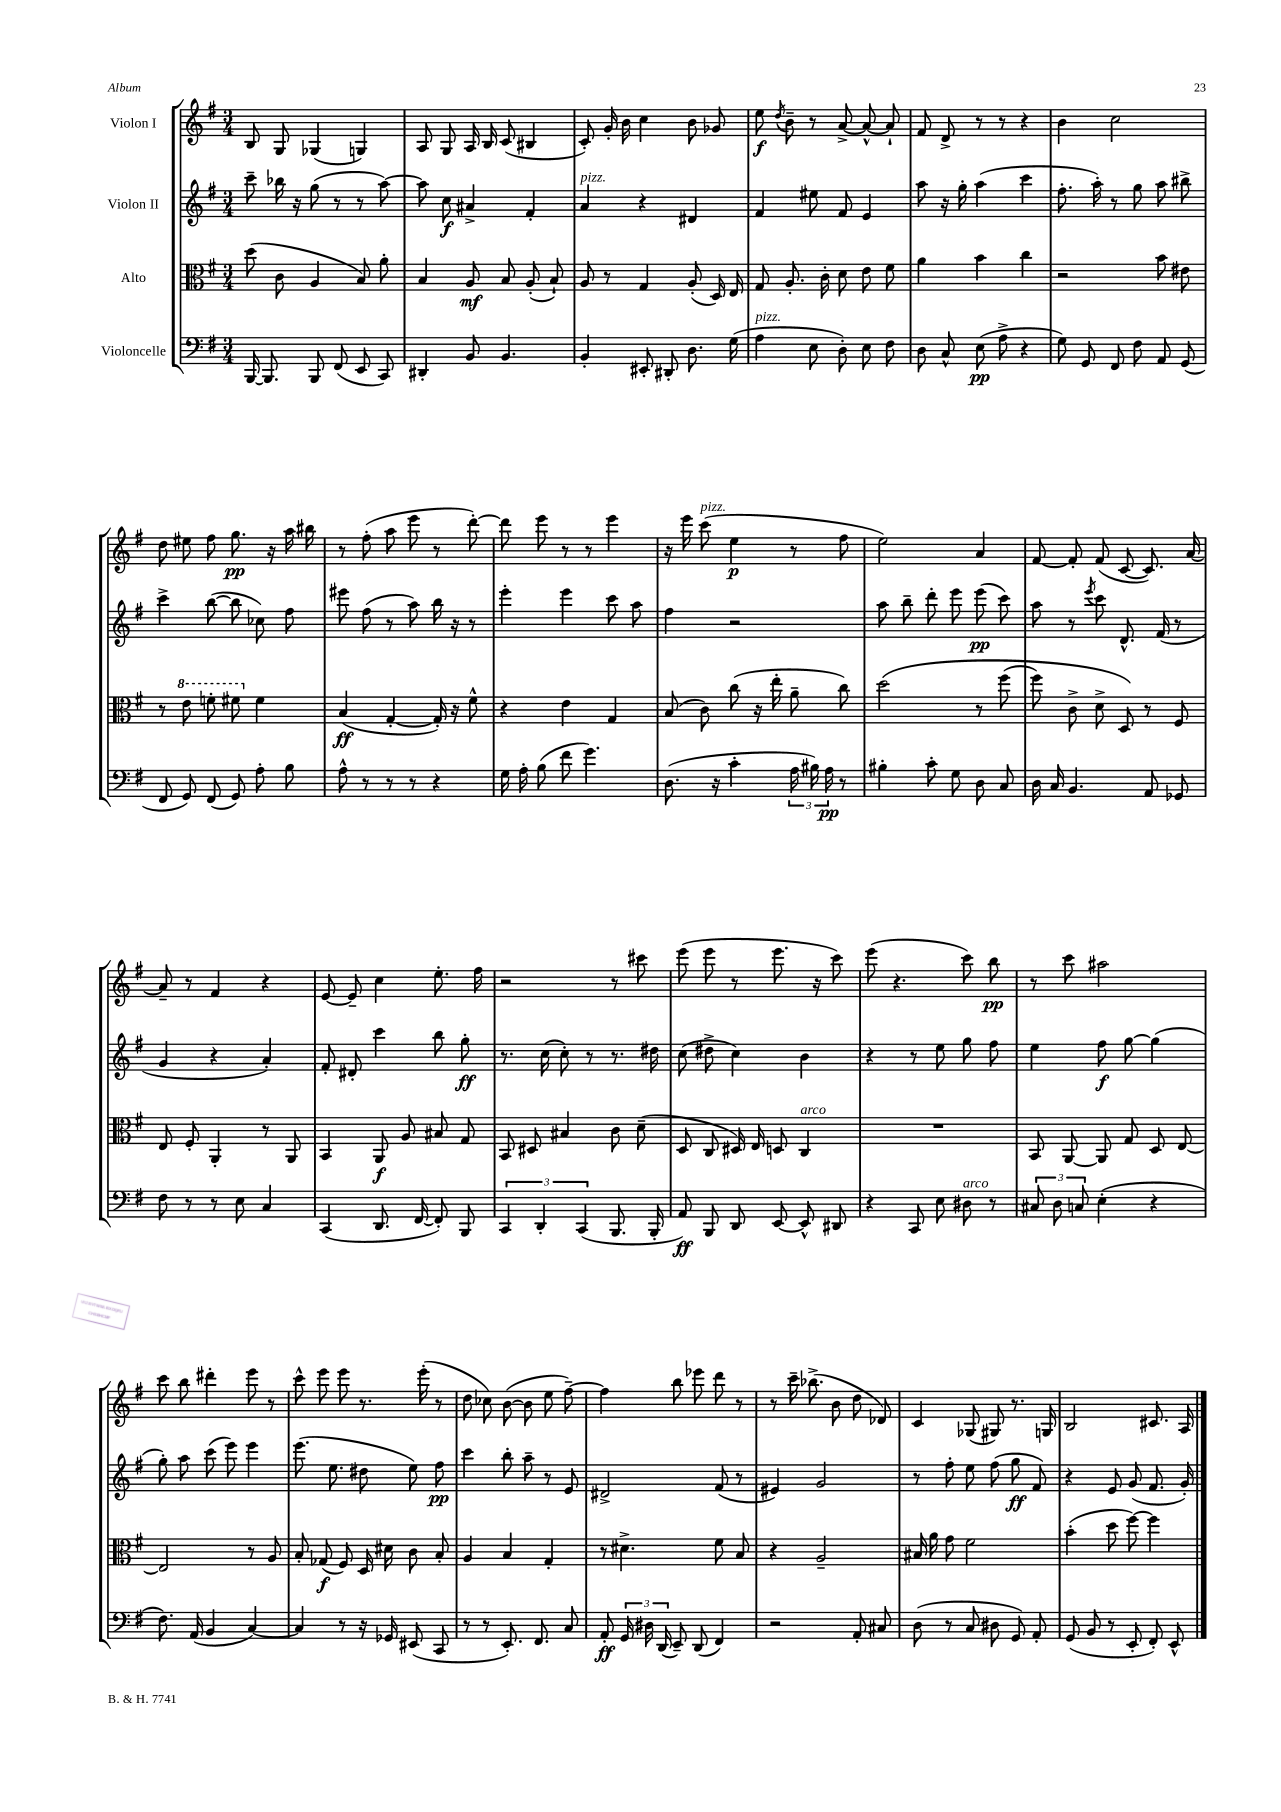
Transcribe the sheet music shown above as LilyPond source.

<<
\new StaffGroup <<
\new Staff = "s0" \with { instrumentName = "Violon I" } {
    \clef treble \key g \major \numericTimeSignature \time 3/4
    \autoBeamOff b8 g8 ges4( g4) |
    a8 g8 a16 b16 c'8( bis4 |
    c'8-.) g'16-. b'16 c''4 b'8 ges'8 |
    e''8\f \acciaccatura { d''8 } b'8-- r8 a'8~-> a'8~-^ a'8-! |
    fis'8 d'8-> r8 r8 r4 |
    b'4 c''2 |
    d''8 eis''8 fis''8 g''8.\pp r16 a''16 bis''16 |
    r8 fis''8-.( a''8 e'''8 r8 d'''8~-.) |
    d'''8 e'''8 r8 r8 e'''4 |
    r16 e'''16 c'''8^\markup { \italic "pizz." }( e''4\p r8 fis''8 |
    e''2) a'4 |
    fis'8~ fis'8-. fis'8( c'8~ c'8.) a'16~ |
    a'8-- r8 fis'4 r4 |
    e'8~ e'8-- c''4 e''8.-. fis''16 |
    r2 r8 cis'''8 |
    e'''8( e'''8 r8 e'''8. r16 c'''8) |
    e'''8( r4. c'''8) b''8\pp |
    r8 c'''8 ais''2 |
    c'''8 b''8 dis'''4-. e'''8 r8 |
    c'''8-^ e'''8 e'''8 r8. e'''16-.( r8 |
    d''8 ces''8) b'8~( b'8 e''8 fis''8~--) |
    fis''4 b''8 ees'''8 d'''8 r8 |
    r8 c'''16-- bes''8.->( b'8 d''8 des'8) |
    c'4 ges8( gis8) r8. g16 |
    b2 cis'8. a16 \bar "|." |
}
\new Staff = "s1" \with { instrumentName = "Violon II" } {
    \clef treble \key g \major \numericTimeSignature \time 3/4
    \autoBeamOff c'''8-- bes''16 r16 g''8( r8 r8 a''8~) |
    a''8 c''8\f ais'4-> fis'4-. |
    a'4^\markup { \italic "pizz." } r4 dis'4 |
    fis'4 eis''8 fis'8 e'4 |
    a''8 r16 g''16-. a''4( c'''4 |
    fis''8.-. a''16-.) r8 g''8 a''8 bis''8-> |
    c'''4-> b''8~( b''8 ces''8) fis''8 |
    eis'''8 fis''8( r8 a''8) b''16 r16 r8 |
    e'''4-. e'''4 c'''8 a''8 |
    fis''4 r2 |
    a''8 b''8-- d'''8-. e'''8 e'''8\pp( c'''8) |
    a''8 r8 \acciaccatura { e'''8 } c'''8 d'8.-^ fis'16( r8 |
    g'4 r4 a'4-.) |
    fis'8-. dis'8-. c'''4 b''8 g''8-.\ff |
    r8. c''16( c''8-.) r8 r8. dis''16 |
    c''8( dis''8-> c''4) b'4 |
    r4 r8 e''8 g''8 fis''8 |
    e''4 fis''8\f g''8~ g''4( |
    g''8-.) a''8 c'''8( e'''8) e'''4 |
    e'''8.( e''8. dis''8 e''8) fis''8\pp |
    c'''4 b''8-. a''8-- r8 e'8 |
    dis'2-> fis'8( r8 |
    eis'4) g'2 |
    r8 fis''8-. e''8 fis''8( g''8\ff fis'8) |
    r4 e'8 g'8( fis'8. g'16-.) \bar "|." |
}
\new Staff = "s2" \with { instrumentName = "Alto" } {
    \clef alto \key g \major \numericTimeSignature \time 3/4
    \autoBeamOff d''8( c'8 a4 b8) a'8-. |
    b4 a8\mf b8 a8-.( b8-!) |
    a8 r8 g4 a8-.( d16) e16 |
    g8 a8.-. c'16-. d'8 e'8 fis'8 |
    a'4 b'4 c''4 |
    r2 b'8 eis'8 |
    r8 \ottava #1 e''8 f''8-. fis''8 \ottava #0 fis'4 |
    b4\ff( g4~-. g16-.) r16 fis'8-^ |
    r4 e'4 g4 |
    b8( c'8) c''8( r16 e''16-. a'8-- c''8) |
    d''2\( r8 fis''8( |
    fis''8) c'8-> d'8-> d8\) r8 fis8 |
    e8 fis8-. a,4-. r8 a,8 |
    b,4 a,8\f a8 bis8 g8 |
    b,8 dis8 bis4 c'8 d'8--( |
    d8 c8 dis16) e16 d8 c4^\markup { \italic "arco" } |
    R2. |
    b,8 a,8~ a,8 g8 d8 e8~ |
    e2 r8 a8 |
    b8-. ges8\f( fis8) d16 dis'16 c'8 b8-. |
    a4 b4 g4-. |
    r8 dis'4.-> fis'8 b8 |
    r4 a2-- |
    bis16 a'16 g'8 fis'2 |
    b'4-.( d''8 fis''8~) fis''4 \bar "|." |
}
\new Staff = "s3" \with { instrumentName = "Violoncelle" } {
    \clef bass \key g \major \numericTimeSignature \time 3/4
    \autoBeamOff b,,16~ b,,8. b,,8 fis,8( e,8 c,8) |
    dis,4-. b,8 b,4. |
    b,4-. eis,8-. dis,8-. d8. g16( |
    a4^\markup { \italic "pizz." } e8 d8-.) e8 fis8 |
    d8 c8-^ e8\pp( a8-> r4 |
    g8) g,8 fis,8 fis8 a,8 g,8( |
    fis,8 g,8) fis,8( g,8) a8-. b8 |
    a8-^ r8 r8 r8 r4 |
    g16 a16-. b8( fis'8 g'4.) |
    d8.( r16 c'4-. \tuplet 3/2 { a16 bis16) a16\pp } r8 |
    bis4-. c'8-. g8 d8 c8 |
    d16 c16 b,4. a,8 ges,8 |
    fis8 r8 r8 e8 c4 |
    c,4( d,8. fis,16~ fis,8-.) b,,8 |
    \tuplet 3/2 { c,4 d,4-. c,4( } b,,8. b,,16-. |
    a,8\ff) b,,8 d,8 e,8~ e,8-^ dis,8 |
    r4 c,8 e8 dis8^\markup { \italic "arco" } r8 |
    \tuplet 3/2 { cis8 d8 c8 } e4-.( r4 |
    fis8.) a,16( b,4 c4~) |
    c4 r8 r16 ges,16 eis,8( c,8 |
    r8 r8 e,8.-.) fis,8. c8 |
    a,8-.\ff \tuplet 3/2 { g,16 dis16 d,16( } e,8--) d,8( fis,4) |
    r2 a,8-. cis8 |
    d8( r8 c8 dis8 g,8) a,8-. |
    g,8( b,8 r8 e,8-. fis,8-.) e,8-^ \bar "|." |
}
>>
>>
\layout { \context { \Score \remove "Bar_number_engraver" } }
